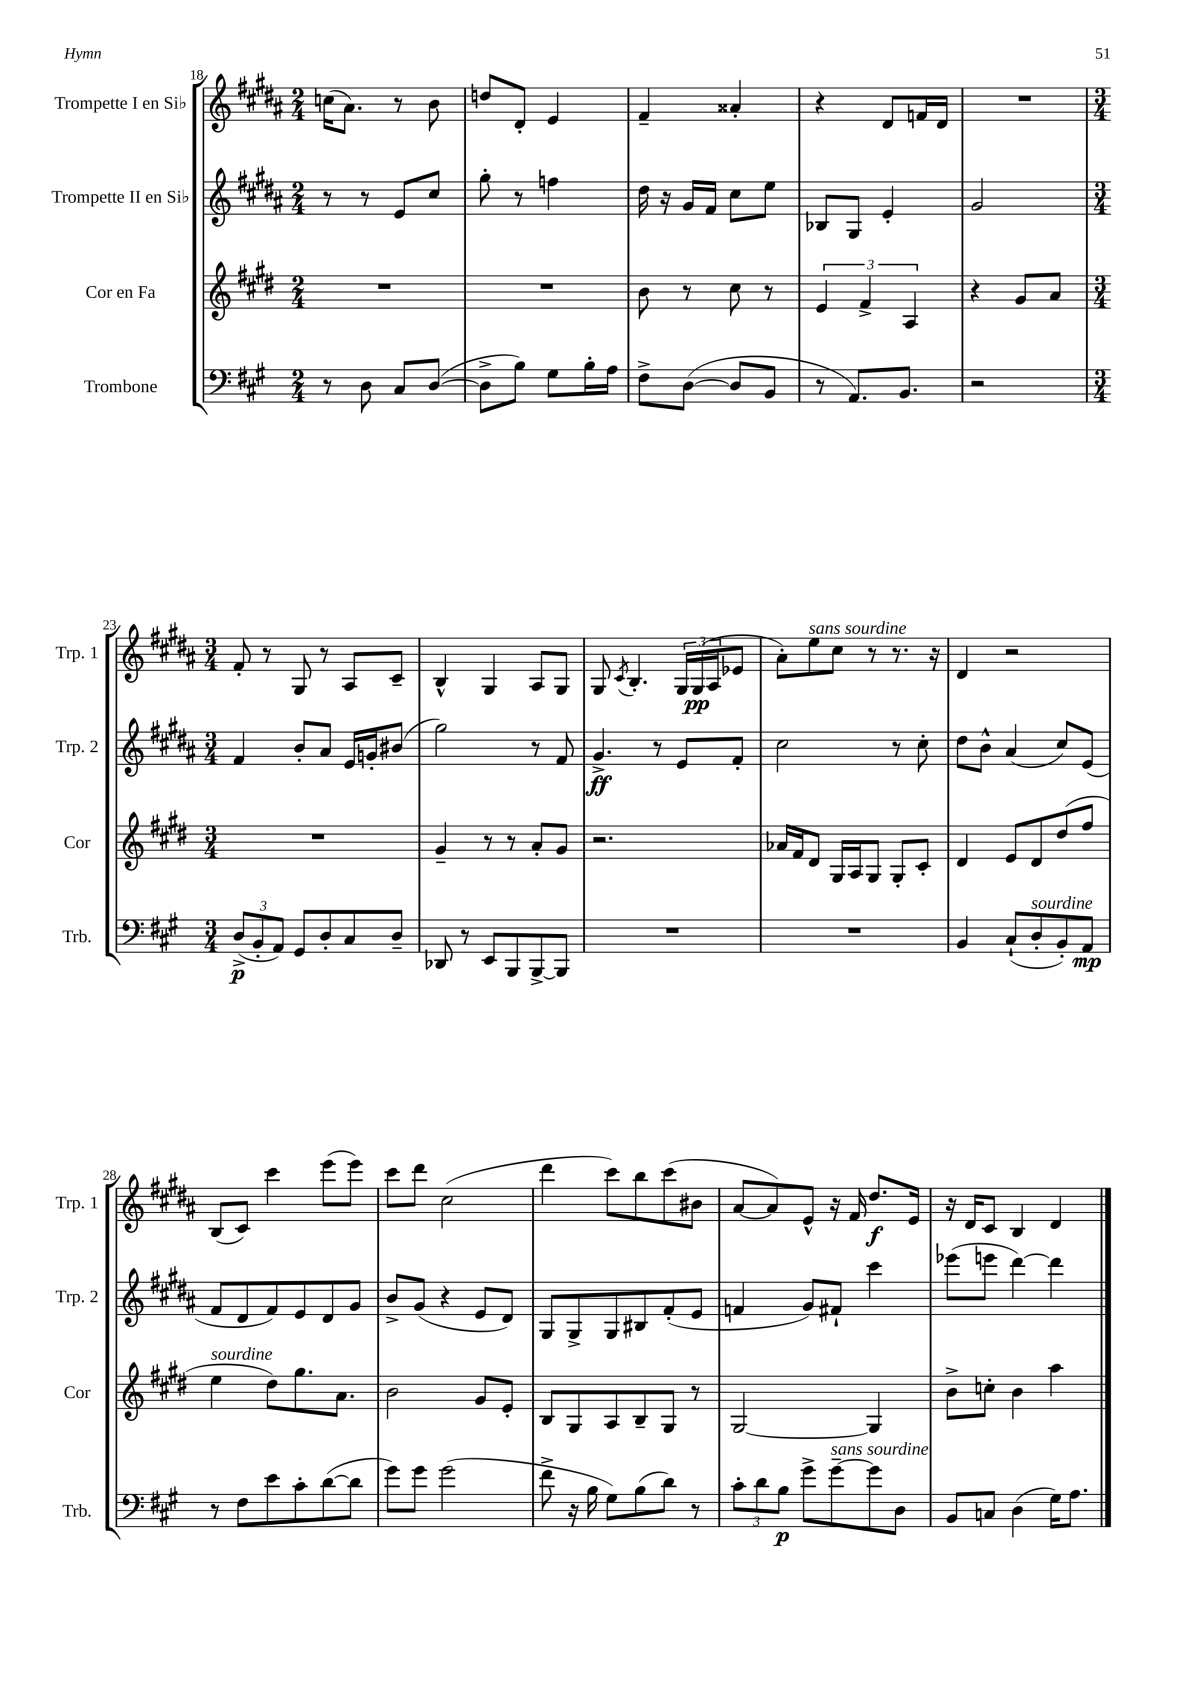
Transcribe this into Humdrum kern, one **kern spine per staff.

**kern	**dynam	**kern	**kern	**dynam	**kern	**dynam
*part4	*part4	*part3	*part2	*part2	*part1	*part1
*staff4	*staff4	*staff3	*staff2	*staff2	*staff1	*staff1
*I"Trombone	*	*I"Cor en Fa	*I"Trompette II en Si♭	*	*I"Trompette I en Si♭	*
*I'Trb.	*	*I'Cor	*I'Trp. 2	*	*I'Trp. 1	*
*clefF4	*	*clefG2	*clefG2	*	*clefG2	*
*k[f#c#g#]	*	*k[f#c#g#d#]	*k[f#c#g#d#a#]	*	*k[f#c#g#d#a#]	*
*M2/4	*	*M2/4	*M2/4	*	*M2/4	*
=18	=18	=18	=18	=18	=18	=18
8r	.	2r	8r	.	(16ccn\KL	.
.	.	.	.	.	8.a#\J)	.
8D\	.	.	8r	.	.	.
8C#/L	.	.	8e/L	.	8r	.
([8D/J	.	.	8cc#/J	.	8b\	.
=19	=19	=19	=19	=19	=19	=19
8D^\L]	.	2r	8gg#'\	.	8ddn/L	.
8B\J)	.	.	8r	.	8d#'/J	.
8G#\L	.	.	4ffn\	.	4e/	.
16B'\L	.	.	.	.	.	.
16A\JJ	.	.	.	.	.	.
=20	=20	=20	=20	=20	=20	=20
8F#^\L	.	8b\	16dd#\	.	4f#~/	.
.	.	.	16r	.	.	.
([8D\J	.	8r	16g#/LL	.	.	.
.	.	.	16f#/JJ	.	.	.
8D/L]	.	8cc#\	8cc#\L	.	4a##X'/	.
8BB/J	.	8r	8ee\J	.	.	.
=21	=21	=21	=21	=21	=21	=21
8r	.	6e/	8B-X/L	.	4r	.
8.AA/L)	.	.	8G#/J	.	.	.
.	.	6f#^/	.	.	.	.
.	.	.	4e'/	.	8d#/L	.
8.BB/J	.	.	.	.	.	.
.	.	6A/	.	.	.	.
.	.	.	.	.	16fn/L	.
.	.	.	.	.	16d#/JJ	.
=22	=22	=22	=22	=22	=22	=22
2r	.	4r	2g#/	.	2r	.
.	.	8g#/L	.	.	.	.
.	.	8a/J	.	.	.	.
!!LO:LB:g=z
=23	=23	=23	=23	=23	=23	=23
*M3/4	*	*M3/4	*M3/4	*	*M3/4	*
(12D^/L	p	2.r	4f#/	.	8f#'/	.
12BB'/	.	.	.	.	.	.
.	.	.	.	.	8r	.
12AA/J)	.	.	.	.	.	.
8GG#/L	.	.	8b'/L	.	8G#/	.
8D'/	.	.	8a#/J	.	8r	.
8C#/	.	.	16e/LL	.	8A#/L	.
.	.	.	16gn'/J	.	.	.
8D~/J	.	.	(8b#X/J	.	8c#~/J	.
=24	=24	=24	=24	=24	=24	=24
8DD-X/	.	4g#~/	2gg#\)	.	4B^^/	.
8r	.	.	.	.	.	.
8EE/L	.	8r	.	.	4G#/	.
8BBB/	.	8r	.	.	.	.
[8BBB^/	.	8a'/L	8r	.	8A#/L	.
8BBB/J]	.	8g#/J	8f#/	.	8G#/J	.
=25	=25	=25	=25	=25	=25	=25
2.r	.	2.r	4.g#^/	ff	8G#/	.
.	.	.	.	.	8qc#/	.
.	.	.	.	.	4.B'/	.
.	.	.	8r	.	.	.
.	.	.	8e/L	.	24G#/LL	.
.	.	.	.	.	(24G#/	pp
.	.	.	.	.	24A#/J	.
.	.	.	8f#'/J	.	8e-X/J	.
=26	=26	=26	=26	=26	=26	=26
2.r	.	16a-X/LL	2cc#\	.	8a#'\L)	.
.	.	16f#/J	.	.	.	.
!	!	!	!	!	!LO:TX:a:i:t=sans sourdine	!
.	.	8d#/J	.	.	8ee\	.
.	.	16G#/LL	.	.	8cc#\J	.
.	.	16A/J	.	.	.	.
.	.	8G#/J	.	.	8r	.
.	.	8G#'/L	8r	.	8.r	.
.	.	8c#'/J	8cc#'\	.	.	.
.	.	.	.	.	16r	.
=27	=27	=27	=27	=27	=27	=27
4BB/	.	4d#/	8dd#\L	.	4d#/	.
.	.	.	8b^^\J	.	.	.
(8C#`/L	.	8e/L	(4a#/	.	2r	.
!LO:TX:a:i:t=sourdine	!	!	!	!	!	!
8D'/	.	8d#/	.	.	.	.
8BB'/)	.	(8dd#/	8cc#/L)	.	.	.
8AA/J	mp	8ff#/J	(8e/J	.	.	.
!!LO:LB:g=z
=28	=28	=28	=28	=28	=28	=28
!	!	!LO:TX:a:i:t=sourdine	!	!	!	!
8r	.	4ee\	8f#/L	.	(8B/L	.
8F#\L	.	.	8d#/	.	8c#/J)	.
8e\	.	8dd#\L)	8f#/)	.	4ccc#\	.
8c#'\	.	8.gg#\	8e/	.	.	.
([8d\	.	.	8d#/	.	(8eee\L	.
.	.	8.a\J	.	.	.	.
8d\J]	.	.	8g#/J	.	8eee\J)	.
=29	=29	=29	=29	=29	=29	=29
8g#\L)	.	2b\	8b^/L	.	8ccc#\L	.
8g#\J	.	.	(8g#/J	.	8ddd#\J	.
(2g#\	.	.	4r	.	(2cc#\	.
.	.	8g#/L	8e/L	.	.	.
.	.	8e'/J	8d#/J)	.	.	.
=30	=30	=30	=30	=30	=30	=30
8f#^\	.	8B/L	8G#/L	.	4ddd#\	.
16r	.	8G#/	8G#^/	.	.	.
16B\	.	.	.	.	.	.
8G#\L)	.	8A/	8G#/	.	8ccc#\L)	.
(8B\	.	8B~/	8B#X/	.	8bb\	.
8d\J)	.	8G#/J	(8f#'/	.	(8ccc#\	.
8r	.	8r	8e/J	.	8b#X\J	.
=31	=31	=31	=31	=31	=31	=31
12c#'\L	.	[2G#/	4fn/	.	[8a#/L	.
12d\	.	.	.	.	.	.
.	.	.	.	.	8a#/])	.
12B\J	p	.	.	.	.	.
8g#^\L	.	.	8g#/L)	.	8e^^/J	.
!LO:TX:a:i:t=sans sourdine	!	!	!	!	!	!
[8g#~\	.	.	8f#X`/J	.	16r	.
.	.	.	.	.	16f#/	.
8g#\]	.	4G#/]	4ccc#\	.	8.dd#/L	f
8D\J	.	.	.	.	.	.
.	.	.	.	.	16e/Jk	.
=32	=32	=32	=32	=32	=32	=32
8BB/L	.	8b^\L	(8eee-X\L	.	16r	.
.	.	.	.	.	16d#/KL	.
8Cn/J	.	8ccn'\J	8eeen\J	.	8c#/J	.
(4D\	.	4b\	[4ddd#\)	.	4B/	.
16G#\KL)	.	4aa\	4ddd#\]	.	4d#/	.
8.A\J	.	.	.	.	.	.
==	==	==	==	==	==	==
*-	*-	*-	*-	*-	*-	*-
